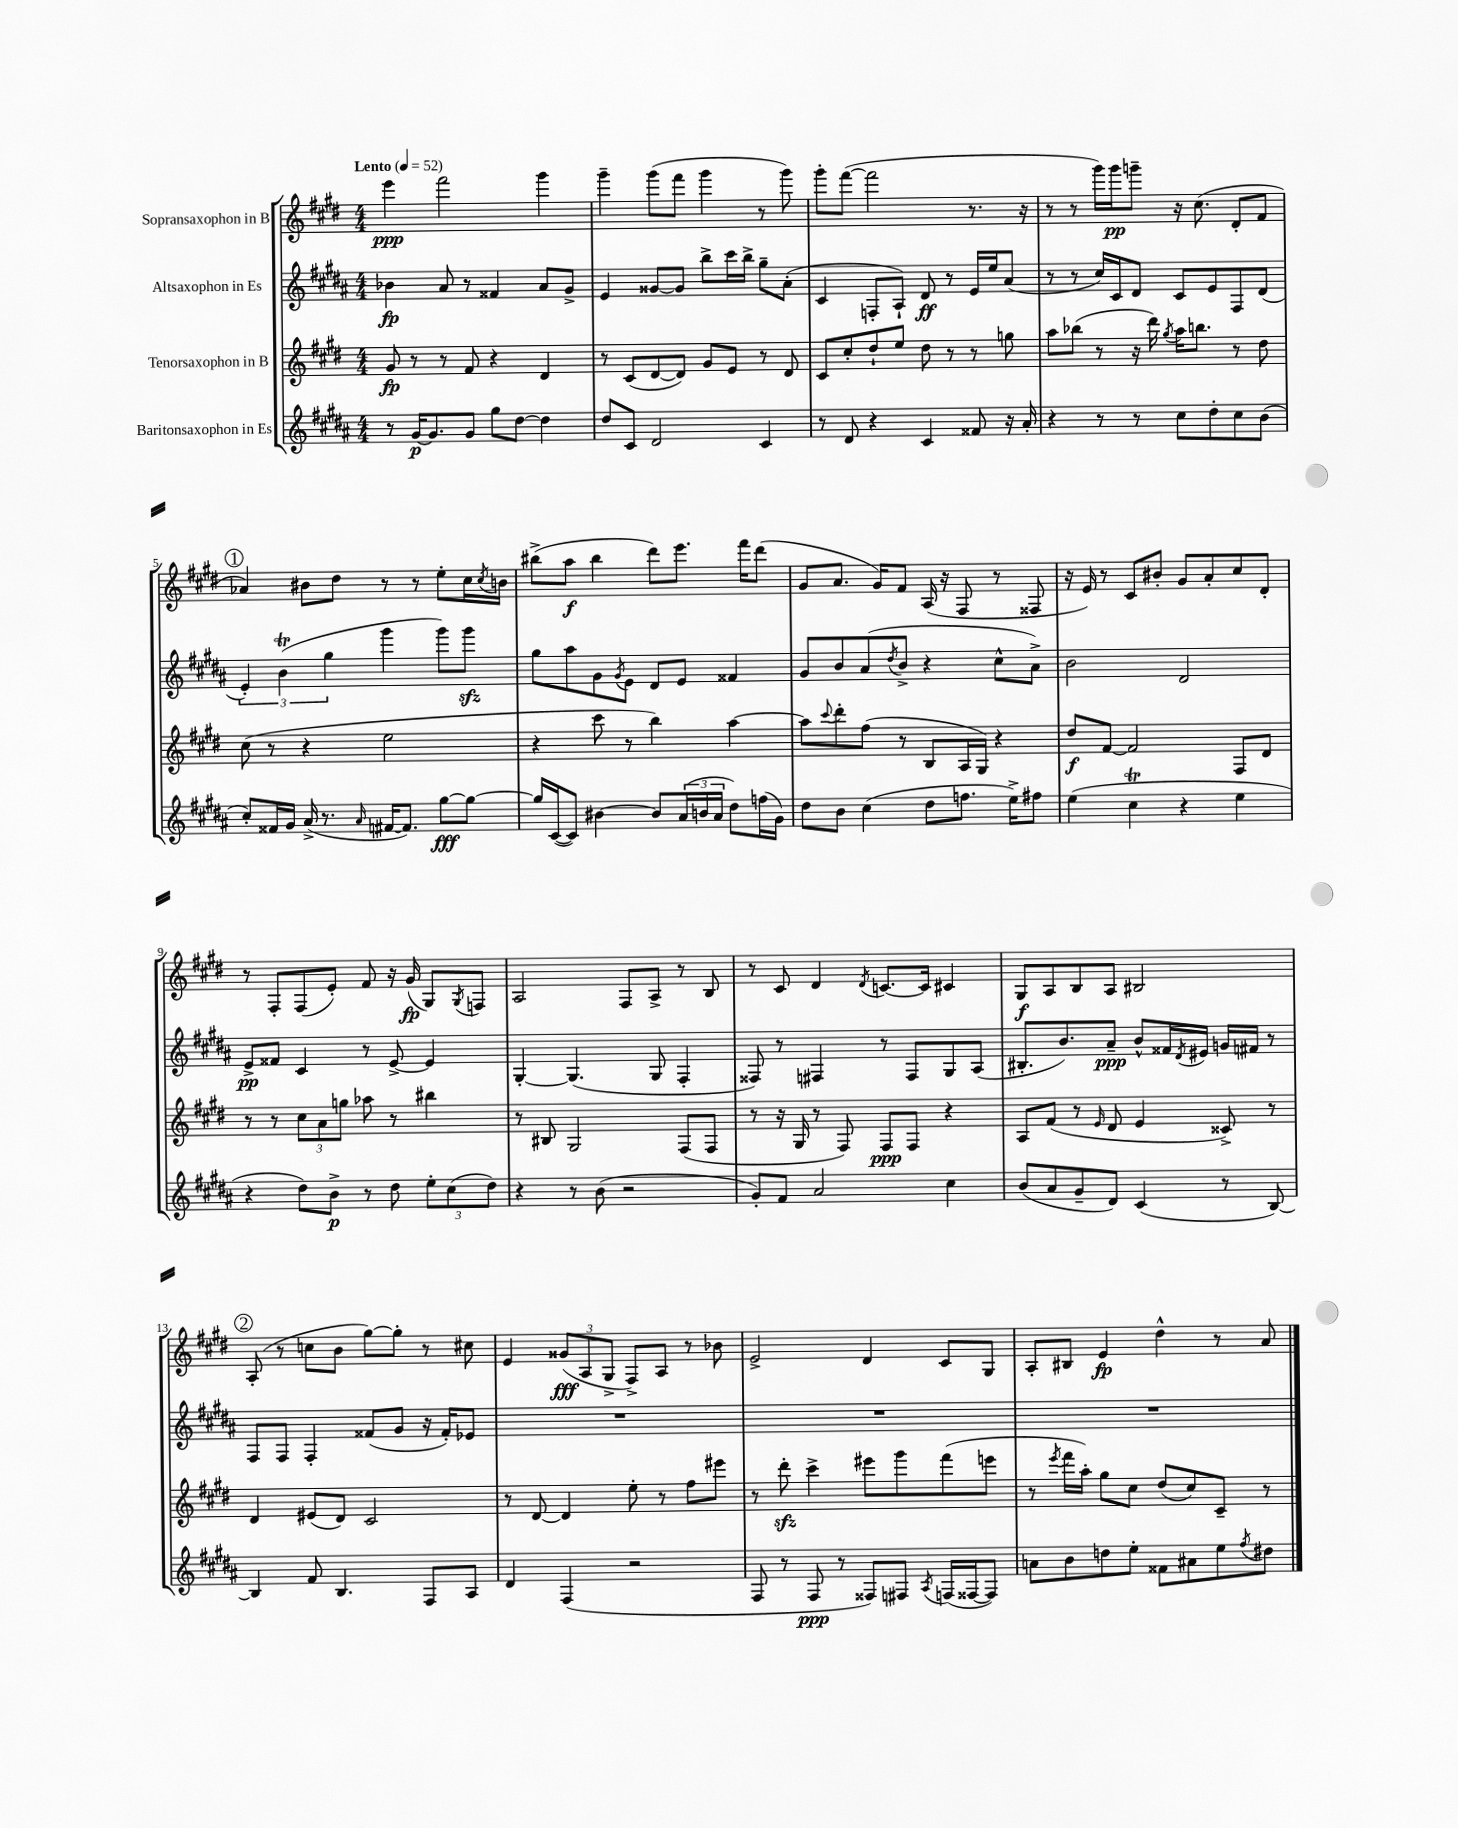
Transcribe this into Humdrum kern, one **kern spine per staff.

**kern	**kern	**kern	**kern
*staff4	*staff3	*staff2	*staff1
*clefG2	*clefG2	*clefG2	*clefG2
*k[f#c#g#d#a#]	*k[f#c#g#d#]	*k[f#c#g#d#a#]	*k[f#c#g#d#]
*M4/4	*M4/4	*M4/4	*M4/4
*MM52	*MM52	*MM52	*MM52
8r	8g#	4b-	4eee
[16g#	8r	.	.
8.g#]	.	.	.
.	8r	8a#	2fff#
8g#	8f#	8r	.
8gg#	4r	4f##	.
[8dd#	.	.	.
4dd#]	4d#	8a#	4ggg#
.	.	8g#^	.
=	=	=	=
8dd#	8r	4e	4ggg#~
8c#	(8c#	.	.
2d#	[8d#	[8g##	(8ggg#
.	8d#])	8g##]	8fff#
.	8g#	8bb^	4ggg#
.	8e	16ccc#	.
.	.	16bb^	.
4c#	8r	8gg#~	8r
.	8d#	(8a#'	8ggg#)
=	=	=	=
8r	8c#	4c#	8ggg#'
8d#	8cc#'	.	([8fff#
4r	8dd#`	8F'	2fff#]
.	8ee	8A#`)	.
4c#	8dd#	8d#	.
.	8r	8r	.
8f##	8r	16e	8.r
.	.	16ee	.
16r	8gg	(8a#	.
16a#'	.	.	16r
=	=	=	=
4r	8aa	8r	8r
.	(8bb-	8r	8r
8r	8r	16cc#)	16ggg#)
.	.	16c#	16ggg#
8r	16r	8d#	8ggg~
.	16ddd#)	.	.
.	8qgg#	.	.
8cc#	16aa	8c#	16r
.	8.bb	.	(8.cc#
8dd#'	.	8e	.
8cc#	8r	8F#	8d#'
(8b	8dd#	(8d#	8f#
=	=	=	=
8cc#')	(8cc#	6e')	4a-)
16f##	8r	.	.
.	.	(6b	.
16g#	.	.	.
(16a#^	4r	.	8b#
8.r	.	.	.
.	.	6gg#	.
.	.	.	8dd#
16qqa#	.	.	.
[16f#	2ee	4ggg#	8r
8.f#])	.	.	.
.	.	.	8r
[8gg#	.	8ggg#)	8ee'
8gg#_	.	8ggg#	16cc#
.	.	.	8qcc#
.	.	.	16b
=	=	=	=
16gg#]	4r	8gg#	(8bb#^
([16c#	.	.	.
8c#])	.	8aa#	8aa
[4b#	8ccc#	8g#	4bb#
.	.	8qg#	.
.	8r	8e	.
8b#]	4bb)	8d#	8ddd#)
(24a#	.	8e	8.eee
24b	.	.	.
24a#	.	.	.
8dd#)	[4aa	4f##	.
.	.	.	16fff#
(16ff	.	.	(8ddd#
16g#)	.	.	.
=	=	=	=
8dd#	8aa]	8g#	8g#
.	8qqccc#	.	.
8b	8ddd#'	8b	8.a
(4cc#	(8ff#	(8a#	.
.	.	.	16g#)
.	.	8qdd#	.
.	8r	8b^	8f#
8dd#	8B	4r	(16A
.	.	.	16r
8.ff	16A	.	8F#
.	16G#)	.	.
.	4r	8cc#^^	8r
16ee^)	.	.	.
8ff#	.	8a#^)	8F##
=	=	=	=
(4ee	8dd#	2b	16r
.	.	.	16e)
.	[8f#	.	8r
4cc#	2f#]	.	8c#
.	.	.	8b#'
4r	.	2d#	8g#
.	.	.	8a'
4ee	8F#	.	8cc#
.	8d#	.	8d#'
=	=	=	=
4r	8r	8e^	8r
.	8r	8f##	8F#'
8dd#)	12cc#	4c#	(8F#
.	12a	.	.
8b^	.	.	8e')
.	12gg	.	.
8r	8aa-	8r	8f#
8dd#	8r	[8e^	16r
.	.	.	(16g#
12ee'	4bb#	4e]	8G#)
(12cc#	.	.	.
.	.	.	8qG#
.	.	.	8F
12dd#)	.	.	.
=	=	=	=
4r	8r	[4G#'	2A
.	8B#	.	.
8r	2G#	(4.G#]	.
(8b	.	.	.
2r	.	.	8F#
.	.	8G#	8A^
.	(8F#	4F#'	8r
.	8F#	.	8B
=	=	=	=
8g#')	8r	8F##)	8r
8f#	16r	8r	8c#
.	16G#	.	.
2a#	8r	4F#	4d#
.	8F#)	.	.
.	.	.	8qd#
.	8F#	8r	[8.c
.	8F#	8F#	.
.	.	.	16c]
4cc#	4r	8G#	4c#
.	.	(8A#	.
=	=	=	=
(8b	8A	8.B#'	8G#
8a#	(8f#	.	8A
.	.	8.b)	.
8g#~	8r	.	8B
.	16qqe	.	.
8d#)	8d#	8a#~	8A
(4c#	4e	8b^^	2B#
.	.	16f##	.
.	.	8qd#	.
.	.	16e#	.
8r	8c##^)	16g	.
.	.	16f#	.
[8B)	8r	8r	.
=	=	=	=
4B]	4d#	8F#	(8A'
.	.	8F#	8r
8f#	(8e#	4F#'	8cc
4.B	8d#)	.	8b
.	2c#	(8f##	[8gg#)
.	.	8g#	8gg#']
8F#	.	16r	8r
.	.	16f##')	.
8A#	.	8e-	8cc#
=	=	=	=
4d#	8r	1r	4e
.	[8d#	.	.
(4F#	4d#]	.	(12g##
.	.	.	12A
.	.	.	12G#^
2r	8ee'	.	8F#^)
.	8r	.	8A
.	8ff#	.	8r
.	8eee#	.	8b-
=	=	=	=
8F#	8r	1r	2e^
8r	8ddd#'	.	.
8F#	4ccc#^	.	.
8r	.	.	.
8F##)	8eee#	.	4d#
8F#	8ggg#	.	.
8qA#	.	.	.
(16F	(8fff#	.	8c#
[16F##	.	.	.
8F##])	8eee	.	8G#
=	=	=	=
8a	8r	1r	8A'
.	8qeee	.	.
8b	16fff#	.	8B#
.	16aa')	.	.
8dd	8gg#	.	4e
8ee'	8cc#	.	.
8f##	(8dd#	.	4dd#^^
8a#	8cc#)	.	.
8ee	8c#~	.	8r
8qff#	.	.	.
8dd#	8r	.	8a
==	==	==	==
*-	*-	*-	*-
